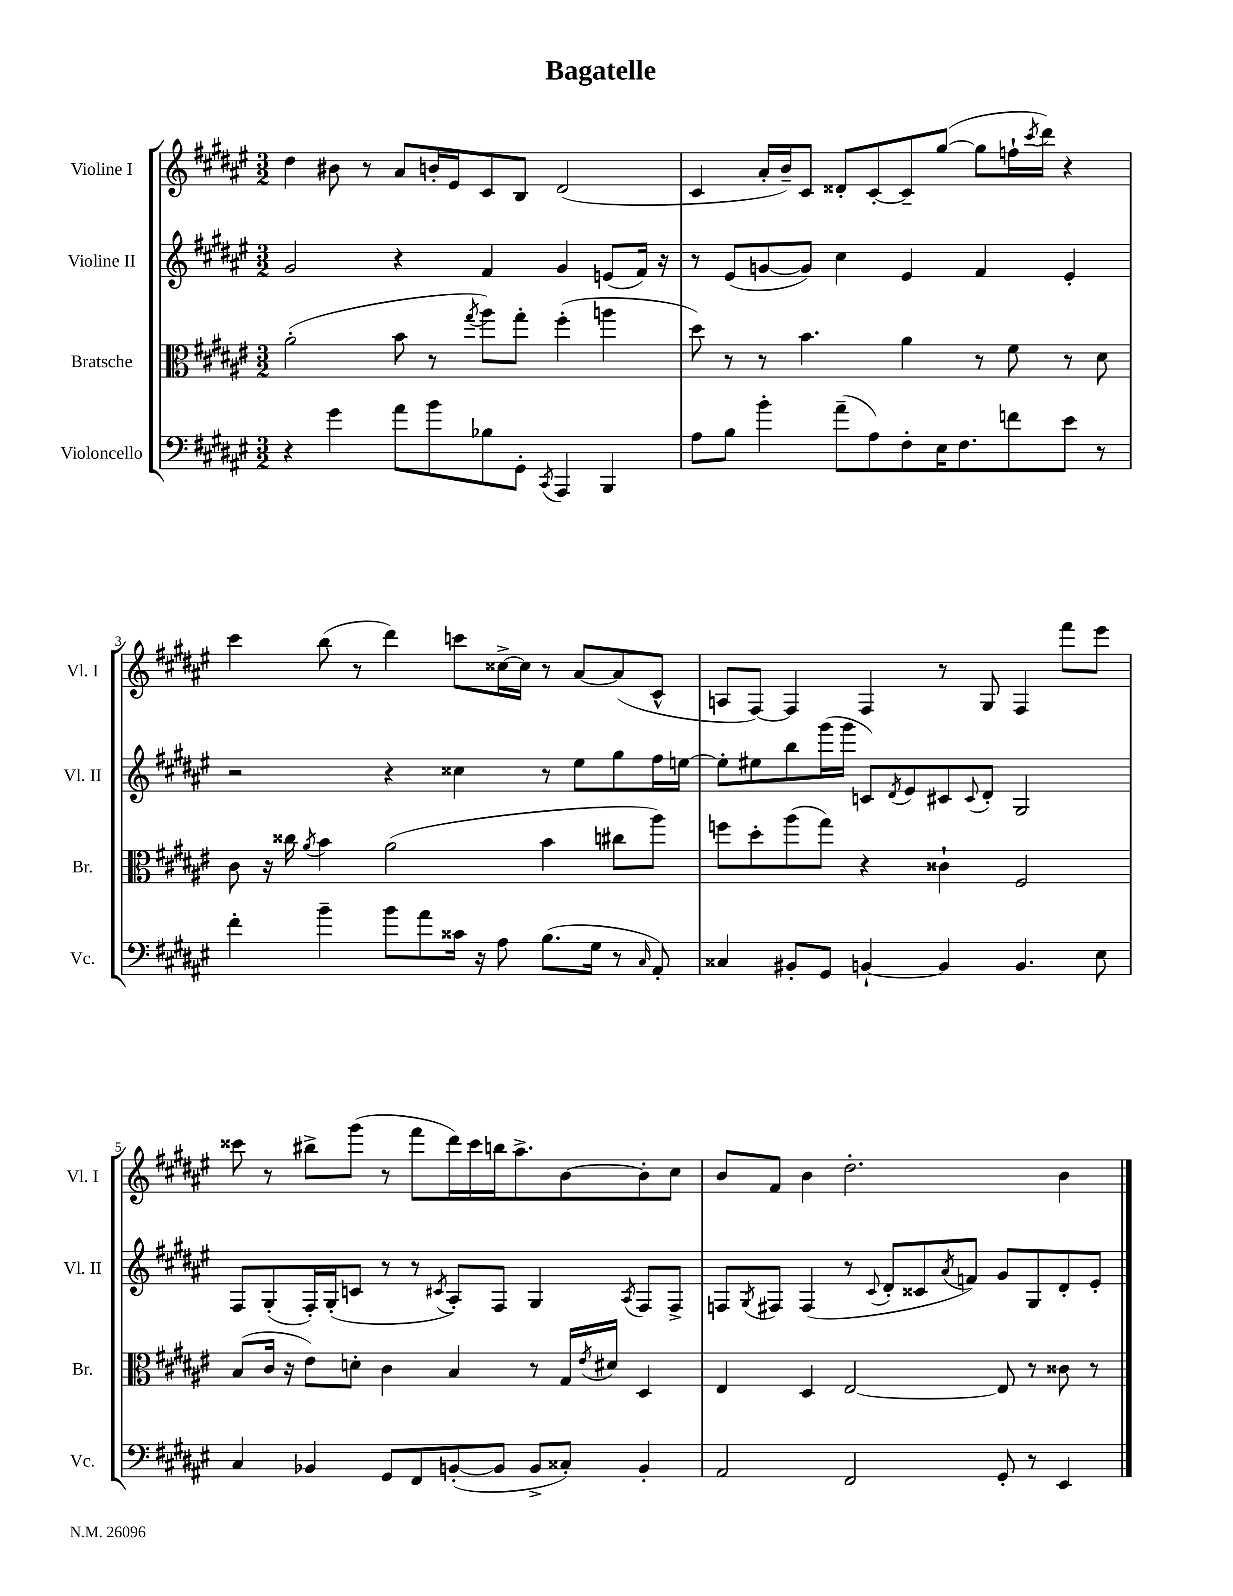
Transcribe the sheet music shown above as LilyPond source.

\header { title = "Bagatelle" }
<<
\new StaffGroup <<
\new Staff = "s0" \with { instrumentName = "Violine I" shortInstrumentName = "Vl. I" } {
    \clef treble \key fis \major \numericTimeSignature \time 3/2
    dis''4 bis'8 r8 ais'8 b'16-. eis'16 cis'8 b8 dis'2( |
    cis'4 ais'16-. b'16--) cis'8 disis'8-. cis'8~-. cis'8-- gis''8~( gis''8 f''16-! \acciaccatura { cis'''8 } dis'''16) r4 |
    cis'''4 b''8( r8 dis'''4) c'''8 cisis''16~-> cisis''16 r8 ais'8~ ais'8( cis'8-^ |
    a8 fis8~) fis4 fis4 r8 gis8 fis4 fis'''8 eis'''8 |
    cisis'''8 r8 bis''8-> gis'''8( r8 fis'''8 dis'''16) cisis'''16 b''16 ais''8.-> b'8~ b'8-. cis''8 |
    b'8 fis'8 b'4 dis''2.-. b'4 \bar "|." |
}
\new Staff = "s1" \with { instrumentName = "Violine II" shortInstrumentName = "Vl. II" } {
    \clef treble \key fis \major \numericTimeSignature \time 3/2
    gis'2 r4 fis'4 gis'4 e'8( fis'16) r16 |
    r8 eis'8( g'8~ g'8) cis''4 eis'4 fis'4 eis'4-. |
    r2 r4 cisis''4 r8 eis''8 gis''8 fis''16 e''16~ |
    e''8-. eis''8 b''8 gis'''16( gis'''16 c'8) \acciaccatura { dis'8 } eis'8 cis'8 \appoggiatura { cis'8 } dis'8-. gis2 |
    fis8 gis8-.( fis16-.) gis16-.( c'8 r8 r8 \acciaccatura { cis'8 } ais8-.) fis8 gis4 \acciaccatura { ais8 } fis8 fis8-> |
    f8 \acciaccatura { gis8 } fis8 fis4( r8 \appoggiatura { cis'8 } dis'8-. cisis'8 \acciaccatura { ais'8 } f'8) gis'8 gis8 dis'8-. eis'8-. \bar "|." |
}
\new Staff = "s2" \with { instrumentName = "Bratsche" shortInstrumentName = "Br." } {
    \clef alto \key fis \major \numericTimeSignature \time 3/2
    ais'2-.( b'8 r8 \acciaccatura { gis''8 } ais''8) gis''8-. fis''4-.( a''4 |
    dis''8) r8 r8 b'4. ais'4 r8 fis'8 r8 dis'8 |
    cis'8 r16 cisis''16 \acciaccatura { ais'8 } b'4 ais'2( b'4 cis''8 ais''8) |
    f''8 dis''8-. ais''8( gis''8) r4 cisis'4-! fis2 |
    b8( cis'16 r16 eis'8) d'8-. cis'4 b4 r8 gis16 \acciaccatura { eis'8 } dis'16 dis4 |
    eis4 dis4 eis2~ eis8 r8 cisis'8 r8 \bar "|." |
}
\new Staff = "s3" \with { instrumentName = "Violoncello" shortInstrumentName = "Vc." } {
    \clef bass \key fis \major \numericTimeSignature \time 3/2
    r4 gis'4 ais'8 b'8 bes8 gis,8-. \acciaccatura { cis,8 } ais,,4 b,,4 |
    ais8 b8 b'4-. ais'8--( ais8) fis8-. eis16 fis8. f'8 eis'8 r8 |
    fis'4-. b'4-- b'8 ais'8 cisis'16 r16 ais8 b8.( gis16 r8 \grace { cis16 } ais,8-.) |
    cisis4 bis,8-. gis,8 b,4~-! b,4 b,4. eis8 |
    cis4 bes,4 gis,8 fis,8 b,8~-.( b,8 b,8-> cisis8-.) b,4-. |
    ais,2 fis,2 gis,8-. r8 eis,4 \bar "|." |
}
>>
>>
